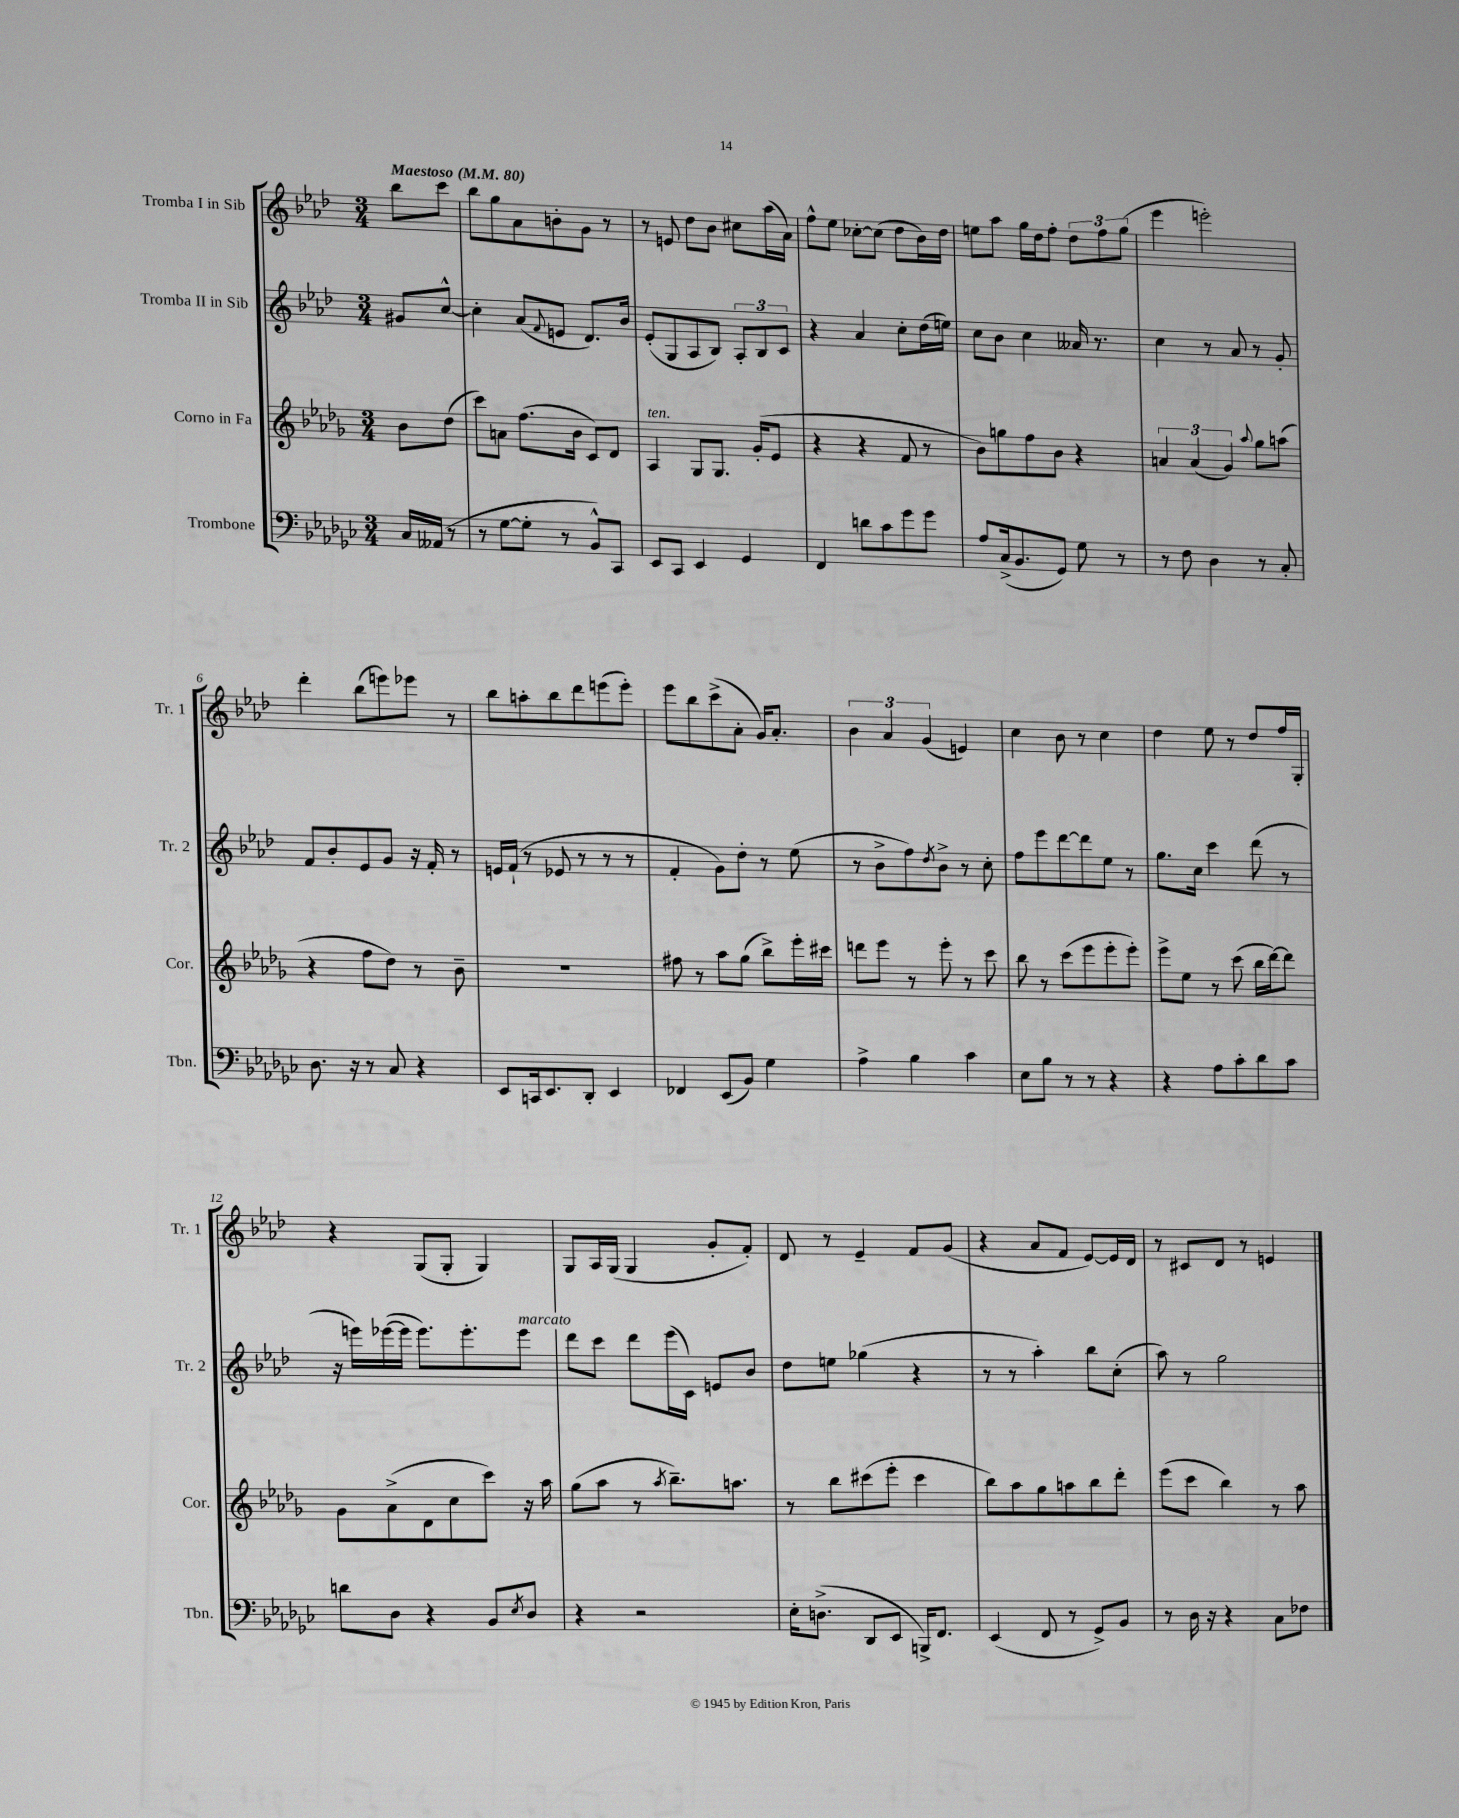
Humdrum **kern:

**kern	**kern	**kern	**kern
*part4	*part3	*part2	*part1
*staff4	*staff3	*staff2	*staff1
*I"Trombone	*I"Corno in Fa	*I"Tromba II in Sib	*I"Tromba I in Sib
*I'Tbn.	*I'Cor.	*I'Tr. 2	*I'Tr. 1
*clefF4	*clefG2	*clefG2	*clefG2
*k[b-e-a-d-g-c-]	*k[b-e-a-d-g-]	*k[b-e-a-d-]	*k[b-e-a-d-]
*M3/4	*M3/4	*M3/4	*M3/4
*MM80	*MM80	*MM80	*MM80
=	=	=	=
!	!	!	!LO:TX:a:B:t=Maestoso
16C-/LL	8b-\L	8g#X/L	8bb-\L
(16AA--X/JJ	.	.	.
8r	(8dd-\J	[8cc^^/J	8ccc\J
=1	=1	=1	=1
8r	8ccc\L)	4cc'\]	8bb-\L
[8G-\L	8an\J	.	8gg\
8G-'\J]	(8.ff\L	(8a-/L	8a-\
.	.	8qqf/	.
8r	.	8en/J	8bn'\
.	16b-\Jk	.	.
8BB-^^/L)	8c/L)	8.d-/L)	8g\J
8CC-/J	8d-/J	.	8r
.	.	16b-/Jk	.
=2	=2	=2	=2
!	!LO:TX:a:i:t=ten.	!	!
8EE-/L	4A-/	(8e-'/L	8r
8CC-/J	.	8G/	8en/
4EE-/	8G-/L	8A-/	8dd-\L
.	8.G-/J	8B-/J)	8b-\J
4GG-/	.	12A-'/L	8cc#X\L
.	(16g-'/KL	.	.
.	.	12B-/	.
.	8e-/J	.	(16aa-\L
.	.	12c/J	.
.	.	.	16a-\JJ)
=3	=3	=3	=3
4FF/	4r	4r	8ff^^\L
.	.	.	8ee-\J
8dn\L	4r	4a-/	[8cc-X'\L
8c-\	.	.	(8cc-\J]
8g-\	8f/	8cc'\L	8dd-\L
8g-\J	8r	(16dd-\L	16b-\L)
.	.	16een\JJ)	16dd-\JJ
=4	=4	=4	=4
8A-/L	8b-\L)	8cc\L	8een\L
(16C-^/k	8ggn\	8b-\J	8aa-\J
8.BB-/	.	.	.
.	8ff\	4cc\	16gg\LL
.	.	.	16dd-\J
8GG-/J)	8b-\J	.	8ff'\J
8G-\	4r	16a--X/	12dd-\L
.	.	8.r	.
.	.	.	12ff\
8r	.	.	.
.	.	.	(12gg\J
=5	=5	=5	=5
8r	6an/	4cc\	4eee-\
8F\	.	.	.
.	(6a/	.	.
4D-\	.	8r	2eeen'\)
.	6g-/)	.	.
.	.	8a-/	.
.	8qqaa-/	.	.
8r	8gg-\L	8r	.
8C-'/	(8aan\J	8g'/	.
!!LO:LB:g=z
=6	=6	=6	=6
8.D-\	4r	8f/L	4ddd-'\
.	.	8b-'/	.
16r	.	.	.
8r	8ff\L	8e-/	(8bb-\L
8C-/	8dd-\J)	8g/J	8eeen\)
4r	8r	16r	8eee-X\J
.	.	16f'/	.
.	8b-~\	8r	8r
=7	=7	=7	=7
8EE-/L	2.r	16en/LL	8bb-\L
.	.	(16f`/JJ	.
16CCn/k	.	8r	8aan'\
8.EE-/	.	.	.
.	.	8e-X/	8bb-\
8DD-'/J	.	8r	8ddd-\
4EE-/	.	8r	(8eeen\
.	.	8r	8eee'\J)
=8	=8	=8	=8
4FF-X/	8ff#X\	4f'/	8eee-\L
.	8r	.	8bb-\
(8EE-/L	8aa-\L	8g\L)	(8ccc^\
8BB-/J)	(8gg-\J	8dd-'\J	8a-'\J
4G-\	8bb-^\L)	8r	16g/KL)
.	.	.	8.a-'/J
.	16eee-'\L	(8ee-\	.
.	16ccc#X\JJ	.	.
=9	=9	=9	=9
4A-^\	8dddn\L	8r	6b-\
.	8eee-\J	8b-^\L	.
.	.	.	6a-/
4B-\	8r	8ff\)	.
.	.	.	(6g/
.	.	8qdd-/	.
.	8eee-'\	8b-^\J	.
4c-\	8r	8r	4en/)
.	8ccc\	8cc'\	.
=10	=10	=10	=10
8E-\L	8bb-\	8ff\L	4cc\
8B-\J	8r	8eee-\	.
8r	(8ccc\L	[8ddd-\	8b-\
8r	8eee-\	8ddd-\]	8r
4r	8eee-'\	8ee-\J	4cc\
.	8eee-'\J)	8r	.
=11	=11	=11	=11
4r	8eee-^\L	8.gg\L	4dd-\
.	8ee-\J	.	.
.	.	16cc\Jk	.
8A-\L	8r	4ccc\	8ee-\
8c-'\	(8ccc\	.	8r
8d-\	16bb-\LL	(8ddd-\	8dd-/L
.	[16ddd-\J)	.	.
8c-\J	8ddd-\J]	8r	16ff/L
.	.	.	16G'/JJ
!!LO:LB:g=z
=12	=12	=12	=12
8dn\L	8g-\L	16r	4r
.	.	16eeen\LL)	.
8D-\J	(8a-^\	([16eee-X\	.
.	.	16eee-\JJ]	.
4r	8d-\	8.eee-\L)	(8G/L
.	8cc\	.	8G'/J
.	.	8.eee-'\	.
8BB-/L	8ccc\J)	.	4G/)
8qE-/	.	.	.
!	!	!LO:TX:a:i:t=marcato	!
8D-/J	16r	8eee-\J	.
.	16aa-\	.	.
=13	=13	=13	=13
4r	(8gg-\L	8ddd-\L	8G/L
.	8aa-\J	8ccc\J	16A-/L
.	.	.	(16G/JJ
2r	8r	8ddd-\L	4G/
.	8qaa-/	.	.
.	8.bb-~\L)	(16eee-\L	.
.	.	16c\JJ)	.
.	.	8en/L	8g'/L
.	8.aan\J	.	.
.	.	8b-/J	8f'/J)
=14	=14	=14	=14
16E-'\KL	8r	8dd-\L	8d-/
(8.Dn^\J	.	.	.
.	8bb-\L	8een\J	8r
8DD-/L	(8ccc#X\	(4gg-X\	4e-~/
8EE-/J	8eee-'\J	.	.
16BBBn^/KL)	4ccc#\	4r	8f/L
8.FF/J	.	.	.
.	.	.	(8g/J
=15	=15	=15	=15
(4EE-/	8bb-\L)	8r	4r
.	8aa-\	8r	.
8FF/	8gg-\	4aa-'\)	8a-/L
8r	8aan\	.	8f/J
8GG-^/L)	8bb-\	8bb-\L	[8e-/L)
8BB-/J	8ddd-'\J	(8cc'\J	16e-/L]
.	.	.	16d-/JJ
=16	=16	=16	=16
8r	(8eee-\L	8aa-\)	8r
16D-\	8ccc\J	8r	8c#X/L
16r	.	.	.
4r	4bb-\)	2gg\	8d-/J
.	.	.	8r
8C-\L	8r	.	4en/
8F-X\J	8aa-\	.	.
==	==	==	==
*-	*-	*-	*-
